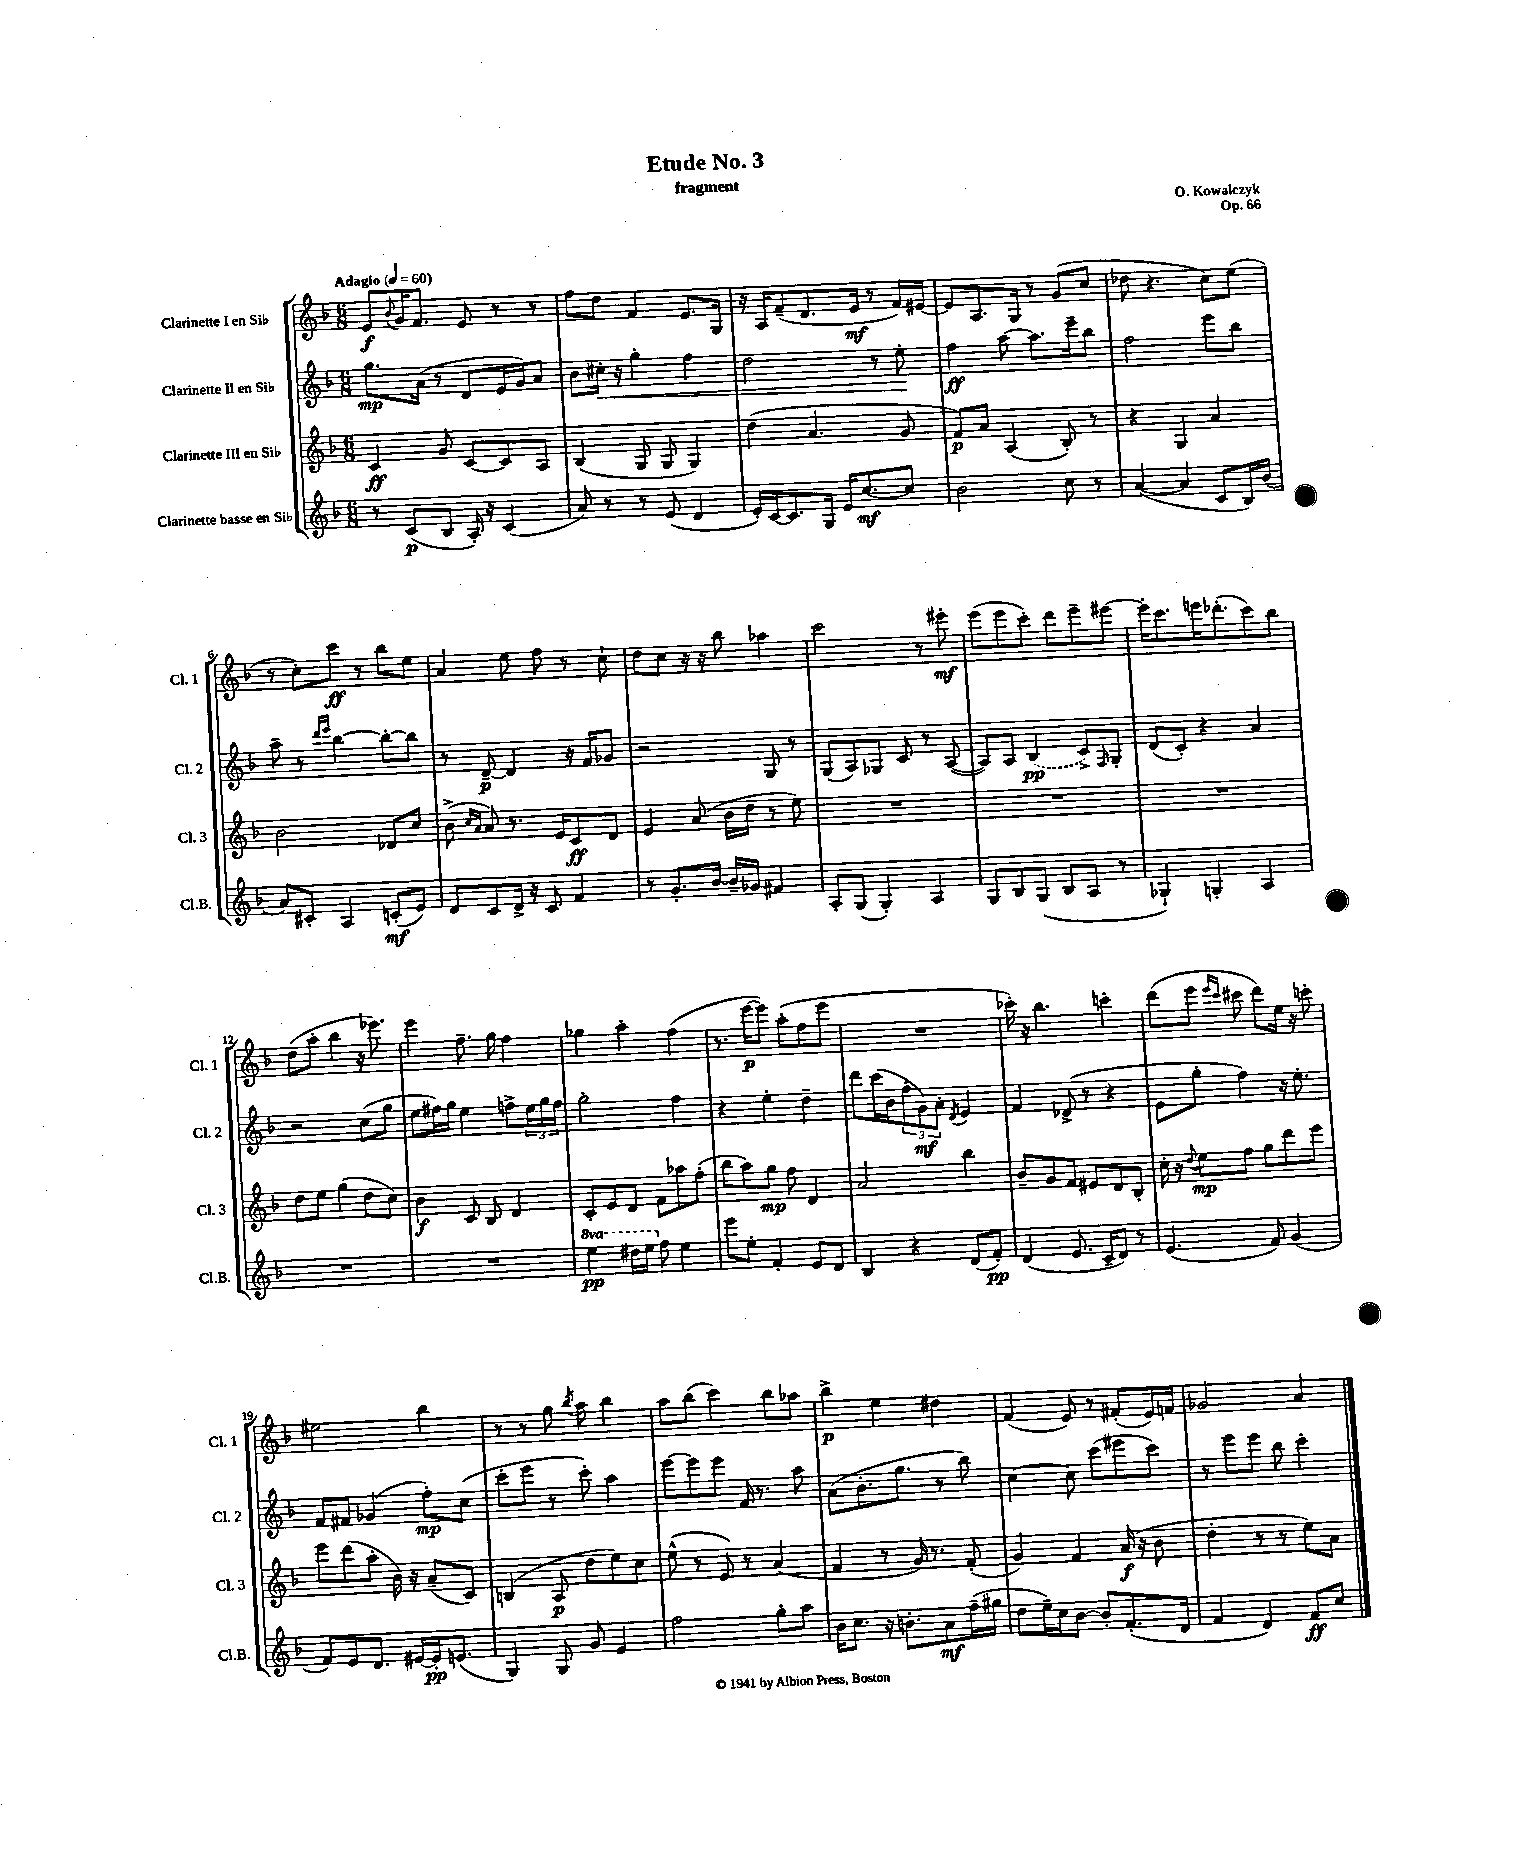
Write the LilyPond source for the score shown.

\header { title = "Etude No. 3" composer = "O. Kowalczyk" subtitle = "fragment" opus = "Op. 66" }
<<
\new StaffGroup <<
\new Staff = "s0" \with { instrumentName = "Clarinette I en Sib" shortInstrumentName = "Cl. 1" } {
    \clef treble \key f \major \numericTimeSignature \time 6/8 \tempo "Adagio" 4 = 60
    e'8\f \appoggiatura { bes'8 } g'16 f'8. e'8 r8 r8 |
    f''8 d''8 f'4 e'8. g16 |
    r16 a16 f'8--( d'8. e'16\mf r8 f'16) eis'16~ |
    eis'8 a8. g16 r8 g'8( c''8 |
    des''8 r4. c''8) e''8( |
    r8 c''8-.) c'''8\ff r8 bes''8 e''8 |
    a'4 e''8 f''8 r8 c''8-! |
    d''8 c''8 r16 r16 bes''8 aes''4 |
    c'''2 r8 eis'''8-.\mf |
    e'''8( e'''8 c'''8-.) d'''8 e'''8-- eis'''8~ |
    eis'''16-. c'''8. e'''16 des'''8.-.( c'''8) bes''8 |
    d''8( a''8-. bes''4 r16 ees'''8.) |
    e'''4 f''8.-- g''16 f''4 |
    ges''4 a''4-. f''4( |
    r8. e'''16~\p e'''8) a''8-.( f''8 e'''8 |
    R2. |
    ces'''16-.) r16 bes''4. c'''4-. |
    d'''8( e'''8 \grace { e'''16 c'''16 } cis'''8 d'''8) e''16 r16 c'''8-. |
    eis''2 bes''4 |
    r8 r8 g''8 \acciaccatura { bes''8 } a''8 bes''4 |
    a''8 bes''8( c'''4) bes''8 aes''8 |
    bes''4->\p e''4 dis''4 |
    f'4( e'8) r8 fis'8-.( e'16) f'16 |
    ges'2 a'4 \bar "|." |
}
\new Staff = "s1" \with { instrumentName = "Clarinette II en Sib" shortInstrumentName = "Cl. 2" } {
    \clef treble \key f \major \numericTimeSignature \time 6/8
    g''8.\mp a'16( r8 d'8 e'16 g'16) a'8 |
    bes'8 cis''16-.\< r16 g''4-. f''4 |
    d''2 r8 e''8-.\! |
    f''4\ff a''8~ a''8. e'''16-- bes''8 |
    f''2 e'''8 bes''8 |
    a''8-- r8 \grace { d'''16 e'''16 } bes''4~ bes''8~-. bes''8 |
    r8 d'8~--\p d'4 r16 f'16 ges'8 |
    r2 g8 r8 |
    g8( a8) ges8 c'8 r8 a8~( |
    a8) a8 \once \slurDashed bes4\pp( c'8->) \grace { f16 } g8-. |
    d'8( c'8-.) r4 a'4 |
    r2 c''8( g''8 |
    e''8 fis''16) g''16 e''4 f''8-> \tuplet 3/2 { e''16 g''16 f''16 } |
    g''2-. f''4 |
    r4 e''4-. d''4-- |
    d'''8 c'''16( bes'16 \tuplet 3/2 { f''8-. g'8\mf) a'8-. } \acciaccatura { d'8 } e'4 |
    f'4 des'8->( r8 r4 |
    e'8 g''8-. f''4) r16 e''8.-. |
    f'8 fis'8 ges'4( f''8-.\mp) c''8( |
    c'''8-. e'''8 r8 c'''8-.) a''4 |
    e'''8~ e'''8 e'''8 f'16 r8. a''8 |
    a'8( bes'8.-. g''8. r8 bes''8) |
    c''4~ c''8 c'''8( eis'''8 c'''8) |
    r8 e'''8 e'''8 bes''8 c'''4-. \bar "|." |
}
\new Staff = "s2" \with { instrumentName = "Clarinette III en Sib" shortInstrumentName = "Cl. 3" } {
    \clef treble \key f \major \numericTimeSignature \time 6/8
    c'4\ff g'8 c'8~ c'8 a8 |
    bes4( g8 g8 g4) |
    d''4( a'4. g'8 |
    f'8\p) a'8 a4( bes8-.) r8 |
    r4 g4 a'4 |
    bes'2 des'8 c''8 |
    bes'8->( \grace { c''16 a'16 } a'8) r8. e'16 c'8\ff d'8 |
    e'4 a'8( bes'16 d''16 r8 e''8) |
    R2. |
    R2. |
    R2. |
    d''8 e''8 g''4( d''8 c''8) |
    bes'4\f c'8 bes8 d'4 |
    c'8-. e'8 d'8 f'8 aes''8 f''8-.( |
    bes''8 a''8) g''8\mp f''8 d'4 |
    a'2 bes''4 |
    bes'8-- g'8 f'8 eis'8 d'8 bes8-. |
    c''16-. r16 \appoggiatura { d''8 } e''8\mp f''8 g''8 d'''8 e'''8 |
    e'''8 d'''8( a''8-. bes'16) r16 a'8--( c'8) |
    b4( a8\p d''8 e''8) c''8 |
    e''8-^( r8 e'8) r8 a'4( |
    f'4 r8 g'16) r8. f'8-.( |
    g'4) f'4 a'16\f( r16 bes'8 |
    d''4-. r8 r8 e''8) a'8 \bar "|." |
}
\new Staff = "s3" \with { instrumentName = "Clarinette basse en Sib" shortInstrumentName = "Cl.B." } {
    \clef treble \key f \major \numericTimeSignature \time 6/8 \set Staff.ottavationMarkups = #ottavation-simple-ordinals
    r8 c'8\p( bes8 a16-.) r16 c'4( |
    a'8) r8 r8 e'8( d'4 |
    e'16-.) c'16~ c'8. g16 e'16 c''8.~\mf c''8 |
    bes'2 c''8 r8 |
    a'4~( a'4 c'8 bes16) bes'16( |
    a'8) cis'8-. a4 c'8-.\mf( e'8) |
    d'8 c'8 d'16-> r16 c'8 f'4 |
    r8 g'8.-. bes'16~ bes'16-- ges'16 fis'4 |
    a8-. g8( g4-.) a4 |
    g8 bes8 g8( bes8 a8 r8 |
    ges4-!) g4-. a4 |
    R2. |
    R2. |
    \ottava #1 e'''4\pp dis'''16 e'''16 \ottava #0 f''8 e''4 |
    e'''8 e''8-. f'4-. e'8 d'8 |
    bes4 r4 d'8( f'8-.\pp) |
    d'4( e'8. c'16-- d'8) r8 |
    e'4.( f'8) g'4( |
    f'8) e'8 d'8. eis'16~ eis'16-.\pp e'8.( |
    g4) g8 g'8 e'4 |
    f''2 g''8-. a''8 |
    bes'16 c''8. r16 b'8.-. a'8\mf f''16--( gis''16 |
    d''8 e''16--) c''16 bes'8~ bes'8-. f'8.-.( d'16 |
    f'4 d'4) f'8\ff c''8 \bar "|." |
}
>>
>>
